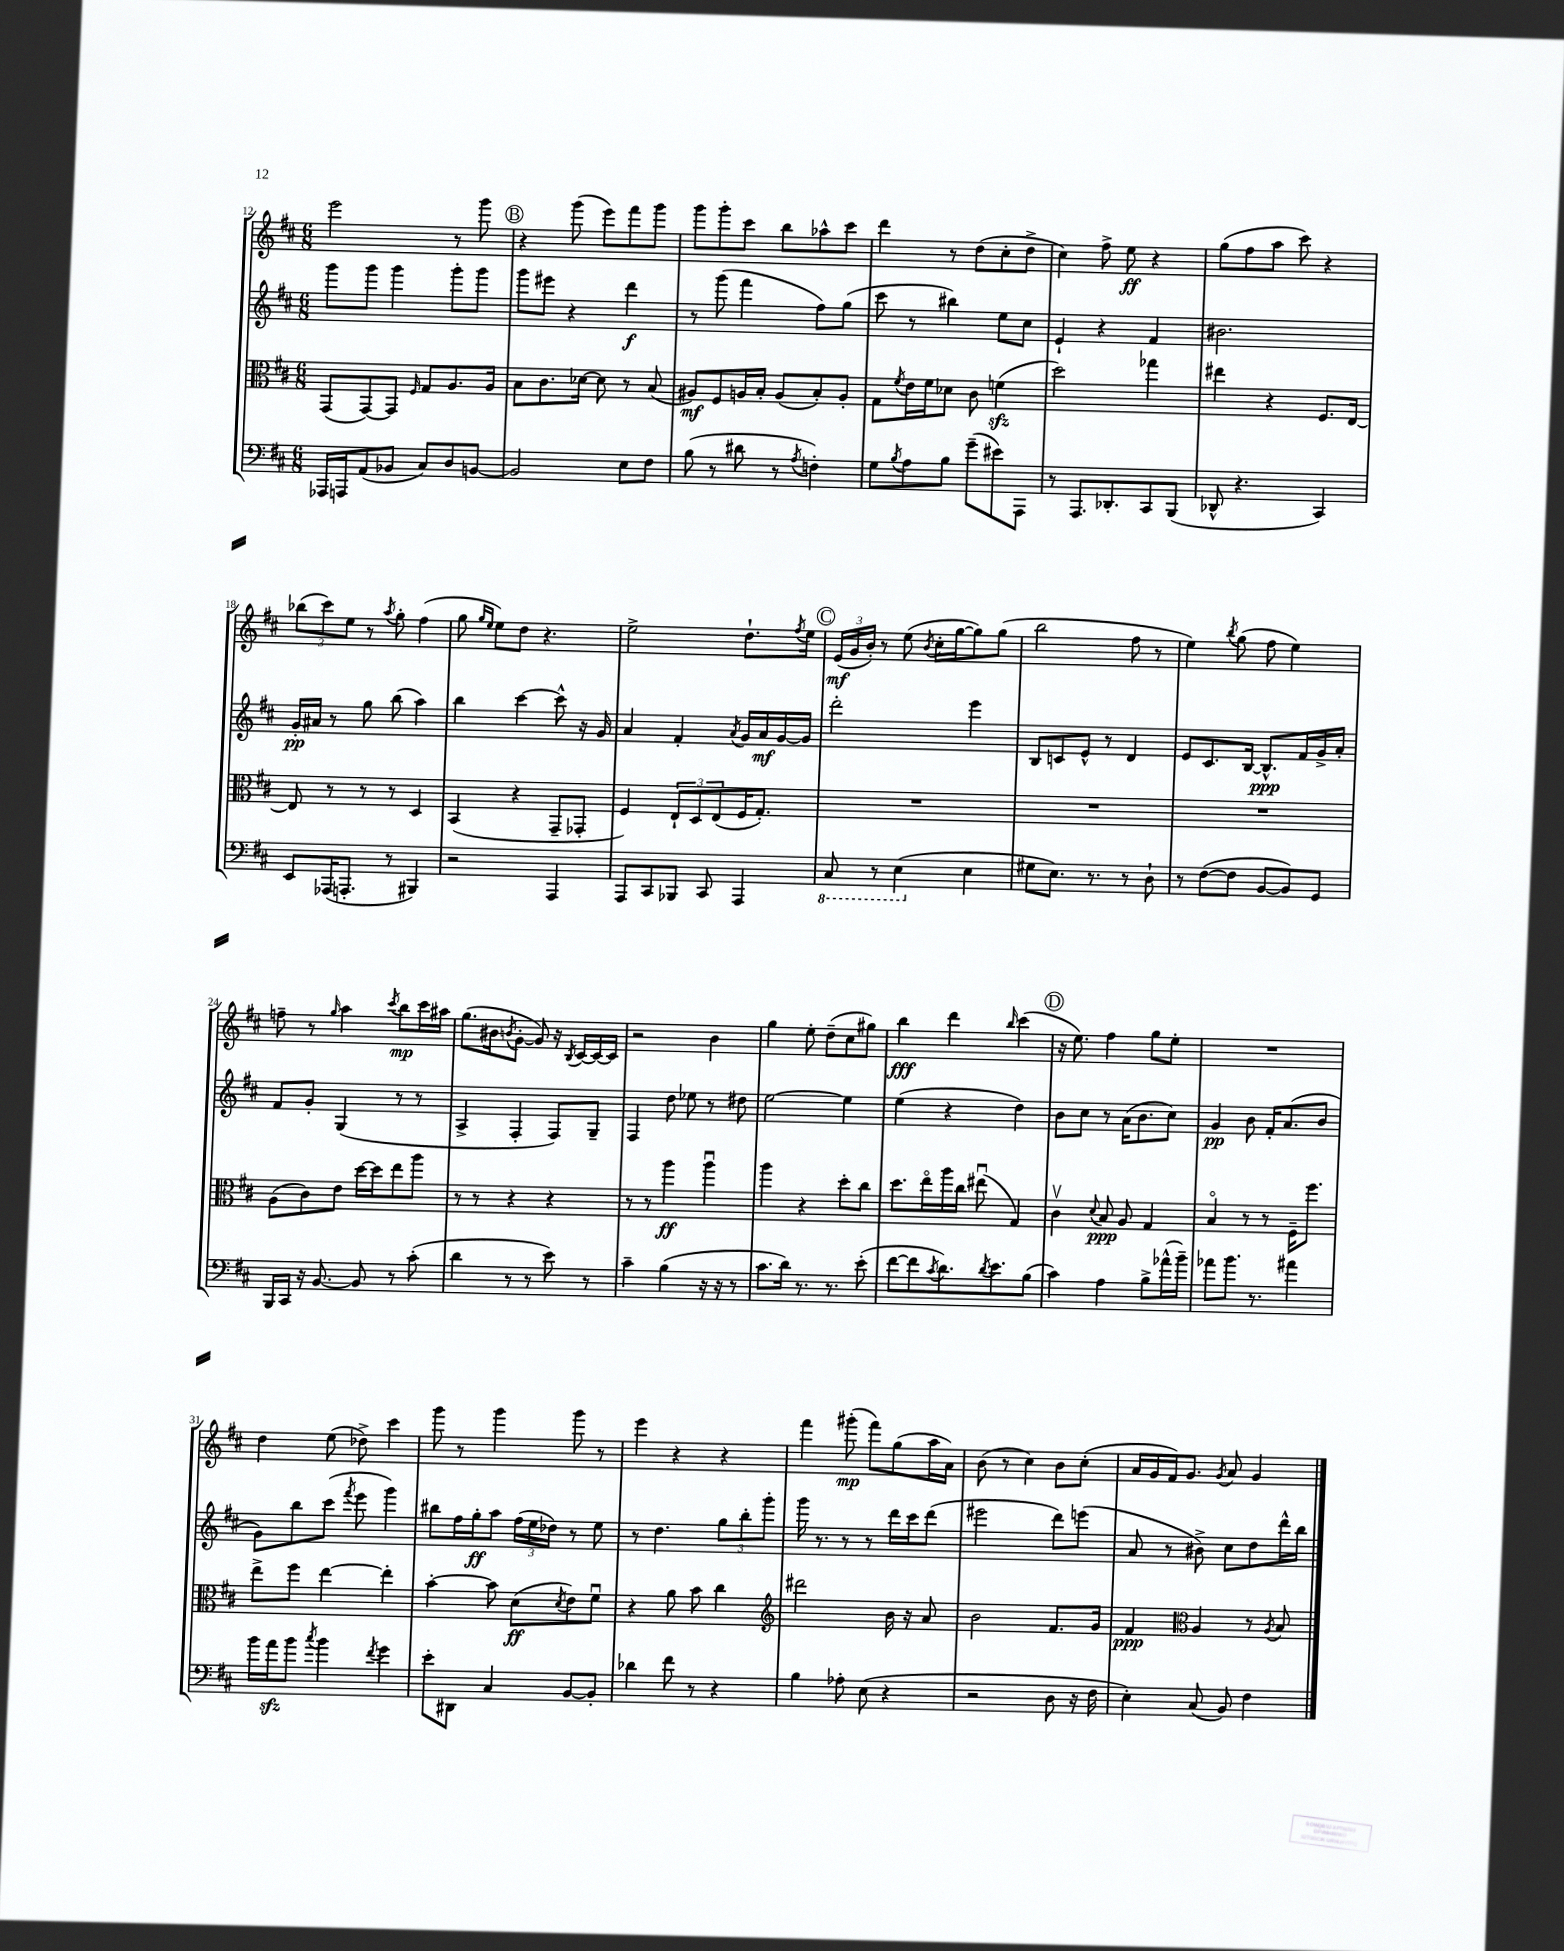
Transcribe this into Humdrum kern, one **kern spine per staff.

**kern	**kern	**kern	**kern
*staff4	*staff3	*staff2	*staff1
*clefF4	*clefC3	*clefG2	*clefG2
*k[f#c#]	*k[f#c#]	*k[f#c#]	*k[f#c#]
*M6/8	*M6/8	*M6/8	*M6/8
16AAA-	(8GG	8ggg	2eee
16AAA	.	.	.
(8AA	[8GG)	8ggg	.
8BB-	8GG]	4ggg	.
.	16qqF#	.	.
8C#)	8G	.	.
8D	8.A	8ggg'	8r
[8BB	.	8ggg	8ggg
.	16A	.	.
=	=	=	=
2BB]	8B	8ggg	4r
.	8.c#	8eee#	.
.	.	4r	(8ggg
.	[16d-	.	.
.	8d-]	.	8eee)
8E	8r	4ddd	8fff#
8F#	(8B	.	8ggg
=	=	=	=
(8B	8A#)	8r	8ggg
8r	8F#	(8ggg	8ggg'
8d#	16A	4fff#	8ccc#
.	16B'	.	.
8r	(8A	.	8bb
8qA	.	.	.
4F')	8B')	8ff#)	8aa-^^
.	8A'	(8gg	8ccc#
=	=	=	=
8G	8G	8ccc#	4ddd
8qB	8qf#	.	.
8A	16e	8r	.
.	16f#	.	.
8B	8d-	4bb#)	8r
(8g~	8c#	.	(8dd
8e#)	(4f	8ee	8cc#'
8AAA	.	8cc#	8dd^
=	=	=	=
8r	2dd)	4e`	4cc#)
8.AAA	.	.	.
.	.	4r	8ff#^
8.DD-'	.	.	.
.	.	.	8ee
8CC#	4gg-	4f#	4r
(8BBB	.	.	.
=	=	=	=
8DD-^^	4ee#	2.b#	(8gg
4.r	.	.	8ff#
.	4r	.	8aa
.	.	.	8ccc#)
4CC#)	8.F#	.	4r
.	[16E	.	.
=	=	=	=
8EE	8E]	16g'	(12bb-
.	.	16a#	.
.	.	.	12ccc#)
(16AAA-	8r	8r	.
.	.	.	12ee
8.AAA'	.	.	.
.	8r	8gg	8r
.	.	.	8qaa
8r	8r	(8bb	8gg'
4BBB#)	4D	4aa)	(4ff#
=	=	=	=
2r	(4BB	4bb	8gg
.	.	.	16qqgg
.	.	.	16qqee
.	.	.	8ee)
.	4r	[4ccc#	8dd
.	.	.	4.r
4AAA	8GG~	8ccc#^^]	.
.	8GG-'	16r	.
.	.	16g	.
=	=	=	=
8AAA	4F#)	4a	2ee^
8CC#	.	.	.
8BBB-	12E`	4f#'	.
.	12D	.	.
8CC#	.	.	.
.	(12E	.	.
.	.	8qa	.
4AAA	16F#	16g	8.dd`
.	8.G')	16a	.
.	.	[16g	.
.	.	.	8qff#
.	.	16g]	16ee
=	=	=	=
8CC#	2.r	2ddd'	(24e
.	.	.	24g
.	.	.	24b')
8r	.	.	8r
(4EE	.	.	(8ee
.	.	.	8qb
.	.	.	16cc#'
.	.	.	[16gg
4E	.	4eee	8gg])
.	.	.	(8gg
=	=	=	=
8G#	2.r	8B	2bb
8.E)	.	8c	.
.	.	8e^^	.
8.r	.	.	.
.	.	8r	.
8r	.	4d	8ff#
8D`	.	.	8r
=	=	=	=
8r	2.r	8e	4ee)
([8F#	.	8.c#	.
.	.	.	8qbb
8F#]	.	.	(8gg
.	.	[16B	.
[8BB	.	8.B^^]	8ff#
8BB])	.	.	4ee)
.	.	16f#	.
8GG	.	16g^	.
.	.	16a'	.
=	=	=	=
16BBB	(8A	8f#	8ff~
16CC#	.	.	.
16r	8c#)	8g'	8r
[8.BB	.	.	.
.	.	.	16qqgg
.	8e	(4G	4aa
8BB]	[16dd	.	.
.	16dd]	.	.
.	.	.	8qccc#
8r	8ee	8r	8bb
(8c#'	8aa	8r	16ccc#
.	.	.	16aa#
=	=	=	=
4d	8r	4A^	(8.gg
.	8r	.	.
.	.	.	16b#
.	.	.	8qb
8r	4r	4F#'	[8g'
8r	.	.	8g])
8e)	4r	8F#)	16r
.	.	.	8qB
.	.	.	[16c#
8r	.	8G~	16c#_
.	.	.	16c#]
=	=	=	=
4c#~	8r	4F#	2r
.	8r	.	.
(4B	4aa	8dd	.
.	.	8ee-	.
16r	4aau	8r	4b
16r	.	.	.
8r	.	8dd#	.
=	=	=	=
8.c#	4aa	[2ee	4gg
16d)	.	.	.
8.r	4r	.	8ee'
.	.	.	(8dd~
8.r	.	.	.
.	8dd'	4ee]	8cc#
(8e'	8cc#	.	8gg#)
=	=	=	=
[8f#	8.dd	(4ee	4bb
8f#]	.	.	.
.	16eeo	.	.
8qc#	.	.	.
8.d)	16aa	4r	4ddd
.	16cc#	.	.
.	(8ee#u	.	.
8qd	.	.	.
8.e	.	.	.
.	.	.	16qqbb
.	4G)	4dd)	(4ccc#
(8B	.	.	.
=	=	=	=
4c#)	4c#v	8b	16r
.	.	.	8.ee)
.	.	8cc#	.
.	8qqd	.	.
4A	8B	8r	4ff#
.	8A	(16a	.
.	.	8.b	.
8B^	4G	.	8gg
(16a-^^	.	8cc#)	8ee'
16b~)	.	.	.
=	=	=	=
8a-	4Bo	4g	2.r
8.b	.	.	.
.	8r	8b	.
8.r	.	.	.
.	8r	16f#'	.
.	.	(8.a	.
4a#	16F#~	.	.
.	8.ff#	.	.
.	.	8b	.
=	=	=	=
16b	8ee^	8g)	4dd
16a	.	.	.
8b	8ff#	8bb	.
8qcc#	.	.	.
4b	[4ee	(8ccc#	(8ee
.	.	8qfff#	.
.	.	8eee	8dd-^)
8qf#	.	.	.
4g	4ee']	4ggg)	4ccc#
=	=	=	=
8e'	[4b'	8bb#	8ggg
8DD#	.	16ff#	8r
.	.	16gg'	.
4C#	8b]	8aa	4ggg
.	(8d	(24ff#	.
.	.	24ee	.
.	.	24dd-)	.
.	8qd	.	.
[8BB	8e)	8r	8ggg
8BB']	8f#u	8ee	8r
=	=	=	=
4d-	4r	8r	4eee
.	.	4.dd	.
8f#	8a	.	4r
8r	8b	.	.
4r	4cc#	12gg	4r
.	.	12bb'	.
.	.	12ggg'	.
=	=	=	=
*	*clefG2	*	*
4B	2ddd#	16ggg	4fff#
.	.	8.r	.
8A-'	.	8r	(8ggg#'
(8E	.	8r	8fff#)
4r	16b	16ddd	(8gg
.	16r	16ccc#	.
.	8a	(8ddd	16aa
.	.	.	16a)
=	=	=	=
2r	2b	2eee#	(8b
.	.	.	8r
.	.	.	4cc#)
8D	8.f#	8ddd)	8b
16r	.	(8eee	(8cc#'
16F#	16g	.	.
=	=	=	=
4E')	4f#	8a	16a
.	.	.	16g
.	.	8r	16f#)
.	.	.	8.g
*	*clefC3	*	*
(8C#	4A	8b#^)	.
.	.	.	8qg
8BB)	.	8cc#	8a
4F#	8r	8dd	4g
.	8qA	.	.
.	8B	16ddd^^	.
.	.	16bb	.
==	==	==	==
*-	*-	*-	*-
